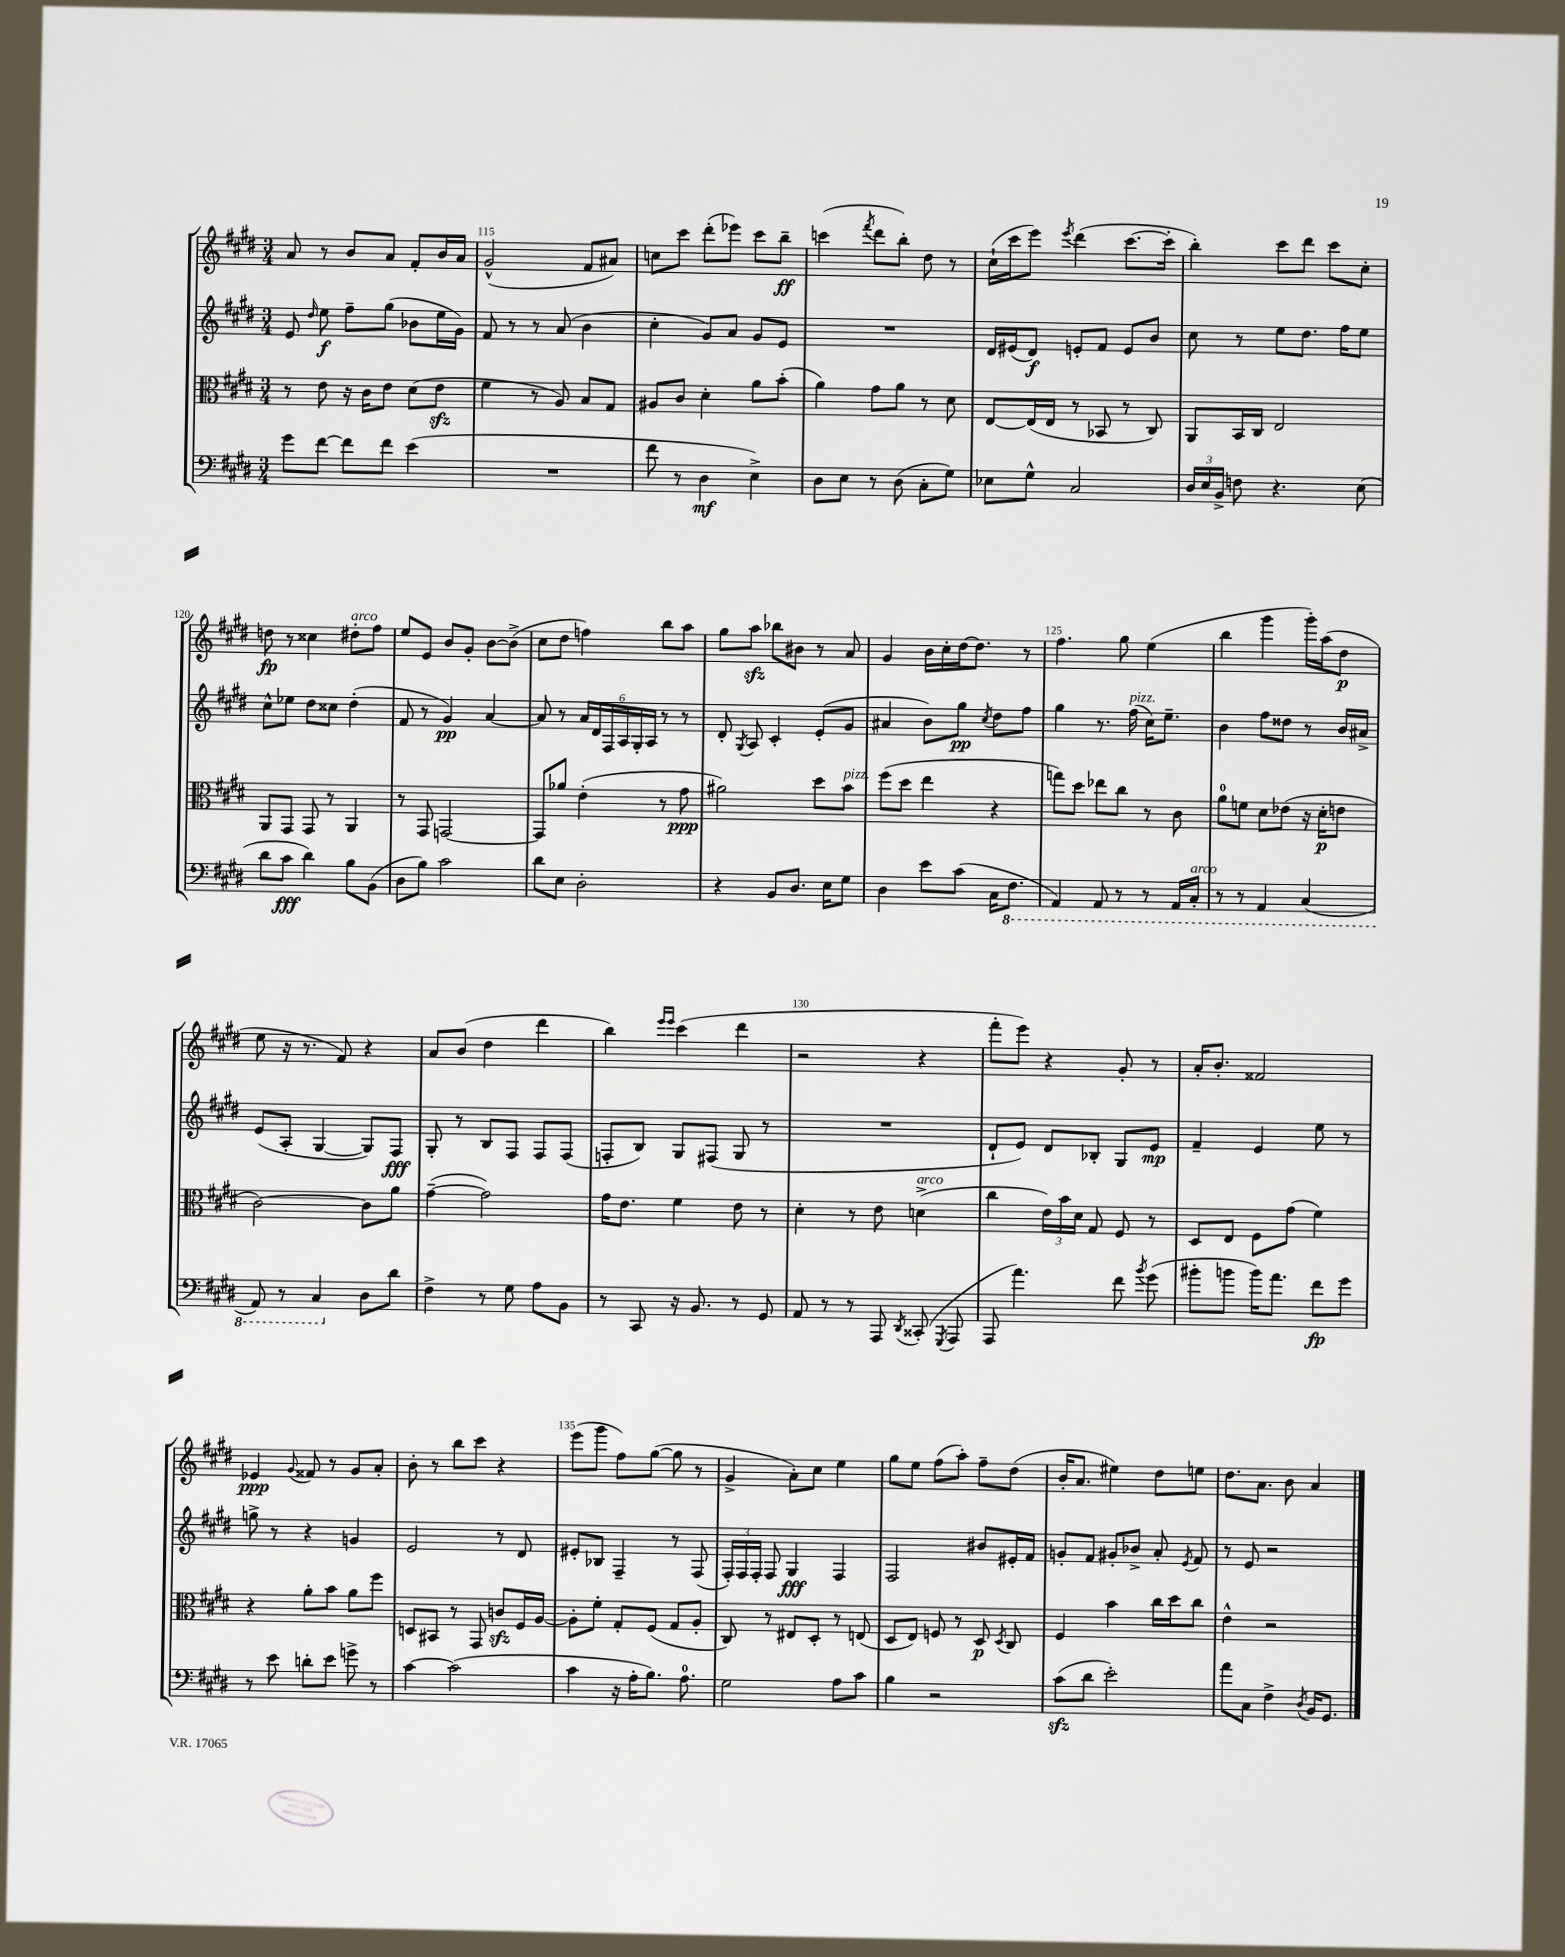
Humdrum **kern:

**kern	**dynam	**kern	**dynam	**kern	**dynam	**kern	**dynam
*part4	*part4	*part3	*part3	*part2	*part2	*part1	*part1
*staff4	*staff4	*staff3	*staff3	*staff2	*staff2	*staff1	*staff1
*clefF4	*	*clefC3	*	*clefG2	*	*clefG2	*
*k[f#c#g#d#]	*	*k[f#c#g#d#]	*	*k[f#c#g#d#]	*	*k[f#c#g#d#]	*
*M3/4	*	*M3/4	*	*M3/4	*	*M3/4	*
=114	=114	=114	=114	=114	=114	=114	=114
8g#\L	.	8r	.	8e/	.	8a/	.
.	.	.	.	16qqdd#/	.	.	.
[8f#\J	.	8e\	.	8ee\	f	8r	.
8f#\L]	.	16r	.	8ff#~\L	.	8b/L	.
.	.	16c#\KL	.	.	.	.	.
8f#\J	.	8e\J	.	(8gg#\J	.	8a/J	.
(4e\	.	(8d#\L	.	8b-X\L	.	8f#'/L	.
.	.	8ezz\J	.	16ee\L	.	16b/L	.
.	.	.	.	16g#\JJ)	.	16a/JJ	.
=115	=115	=115	=115	=115	=115	=115	=115
2.r	.	4f#\	.	8f#/	.	(2g#^^/	.
.	.	.	.	8r	.	.	.
.	.	8r	.	8r	.	.	.
.	.	8A/)	.	(8a/	.	.	.
.	.	8B/L	.	4b\	.	8f#/L	.
.	.	8G#/J	.	.	.	8a#X/J)	.
=116	=116	=116	=116	=116	=116	=116	=116
8f#\	.	8A#X/L	.	4cc#'\	.	8ccn\L	.
8r	.	8c#/J	.	.	.	8ccc#\J	.
4D#\	mf	4d#'\	.	8g#/L)	.	(8ddd#'\L	.
.	.	.	.	8a/J	.	8eee-X\J)	.
4E^\)	.	8a\L	.	8g#/L	.	8ccc#\L	.
.	.	(8b'\J	.	8e/J	.	8bb~\J	ff
=117	=117	=117	=117	=117	=117	=117	=117
8D#\L	.	4a\)	.	2.r	.	(4cccn\	.
8E\J	.	.	.	.	.	.	.
.	.	.	.	.	.	8qfff#/	.
8r	.	8g#\L	.	.	.	8ddd#\L	.
(8D#\	.	8a\J	.	.	.	8bb'\J)	.
8C#'\L	.	8r	.	.	.	8dd#\	.
8G#\J)	.	8d#\	.	.	.	8r	.
=118	=118	=118	=118	=118	=118	=118	=118
8E-X\L	.	[8E/L	.	16d#/LL	.	(16cc#`\LL	.
.	.	.	.	(16e#X/J	.	16ccc#\J	.
8G#^^\J	.	(16E/L]	.	8d#/J)	f	8eee\J)	.
.	.	16E/JJ	.	.	.	.	.
.	.	.	.	.	.	8qeee/	.
2C#/	.	8r	.	8en'/L	.	(4ddd#\	.
.	.	8BB-X/	.	8f#/J	.	.	.
.	.	8r	.	8e/L	.	[8.ccc#\L	.
.	.	8C#/)	.	8b/J	.	.	.
.	.	.	.	.	.	16ccc#'\Jk]	.
=119	=119	=119	=119	=119	=119	=119	=119
24D#/LL	.	8AA/L	.	8cc#\	.	4bb'\)	.
24E/	.	.	.	.	.	.	.
24BB^/JJ	.	.	.	.	.	.	.
8Fn\	.	16BB/L	.	8r	.	.	.
.	.	16C#/JJ	.	.	.	.	.
4.r	.	2E/	.	8ee\L	.	8ccc#\L	.
.	.	.	.	8.dd#\J	.	8ddd#\J	.
.	.	.	.	.	.	8ccc#\L	.
.	.	.	.	16ff#\KL	.	.	.
(8E\	.	.	.	8ee\J	.	8cc#'\J	.
!!LO:LB:g=z
=120	=120	=120	=120	=120	=120	=120	=120
8d#\L	.	8AA/L	.	8cc#^^\L	.	8ddn\	fp
8c#\J	fff	8GG#/J	.	8ee-X\J	.	8r	.
4d#\)	.	8GG#/	.	8dd#\L	.	4cc##X\	.
.	.	8r	.	8cc##X\J	.	.	.
!	!	!	!	!	!	!LO:TX:a:i:t=arco	!
8B\L	.	4AA/	.	(4dd#'\	.	8dd#X'\L	.
(8BB\J	.	.	.	.	.	8ff#\J	.
=121	=121	=121	=121	=121	=121	=121	=121
8D#\L	.	8r	.	8f#/	.	8ee/L	.
8B\J)	.	8GG#/	.	8r	.	8e/J	.
2c#\	.	[2GGn/	.	4g#/)	pp	8b/L	.
.	.	.	.	.	.	8g#'/J	.
.	.	.	.	[4a/	.	[8b\L	.
.	.	.	.	.	.	(8b^\J]	.
=122	=122	=122	=122	=122	=122	=122	=122
8d#\L	.	8GG/L]	.	8a/]	.	8cc#\L	.
8E\J	.	8a-X/J	.	8r	.	8dd#\J	.
2D#'\	.	(4e'\	.	24a/LL	.	4ffn\)	.
.	.	.	.	24d#/	.	.	.
.	.	.	.	24F#/	.	.	.
.	.	.	.	24A/	.	.	.
.	.	.	.	24G#'/	.	.	.
.	.	.	.	24A/JJ	.	.	.
.	.	8r	.	8r	.	8bb\L	.
.	.	8g#\	ppp	8r	.	8aa\J	.
=123	=123	=123	=123	=123	=123	=123	=123
4r	.	2a#X\)	.	8d#'/	.	8gg#\L	.
.	.	.	.	8qG#/	.	.	.
.	.	.	.	8A/	.	8aazz\J	.
8BB/L	.	.	.	4c#'/	.	8bb-X\L	.
8.D#/J	.	.	.	.	.	8b#X\J	.
.	.	8dd#\L	.	(8e'/L	.	8r	.
16E\KL	.	.	.	.	.	.	.
!	!	!LO:TX:a:i:t=pizz.	!	!	!	!	!
8G#\J	.	8b\J	.	8g#/J	.	8a/	.
=124	=124	=124	=124	=124	=124	=124	=124
4D#\	.	(8ff#\L	.	4a#X/	.	4g#/	.
.	.	8dd#\J	.	.	.	.	.
8e\L	.	4ee\	.	8b\L)	.	16b\LL	.
.	.	.	.	.	.	16cc#'\	.
(8c#\J	.	.	.	8gg#\J	pp	[16dd#\J	.
.	.	.	.	.	.	8.dd#\J]	.
.	.	.	.	8qcc#/	.	.	.
16C#\KL	.	4r	.	8dd#\L	.	.	.
*8ba	*	*	*	*	*	*	*
8.FF#\J	.	.	.	.	.	.	.
.	.	.	.	8ff#\J	.	8r	.
=125	=125	=125	=125	=125	=125	=125	=125
4AAA/)	.	8ggn\L)	.	4gg#\	.	4.ff#\	.
.	.	8dd#\J	.	.	.	.	.
8AAA/	.	8ee-X\L	.	8.r	.	.	.
8r	.	8cc#\J	.	.	.	8gg#\	.
!	!	!	!	!LO:TX:a:i:t=pizz.	!	!	!
.	.	.	.	(16ff#\	.	.	.
8r	.	8r	.	16cc#\KL)	.	(4ee\	.
.	.	.	.	8.ee~\J	.	.	.
16AAA/LL	.	8c#\	.	.	.	.	.
!LO:TX:a:i:t=arco	!	!	!	!	!	!	!
16CC#'/JJ	.	.	.	.	.	.	.
=126	=126	=126	=126	=126	=126	=126	=126
8r	.	8a\L	.	4b\	.	4bb\	.
8r	.	8fn\J	.	.	.	.	.
4AAA/	.	8d#\L	.	8ff#\L	.	4ggg#\	.
.	.	(8e-X\J	.	8dd##X\J	.	.	.
(4CC#/	.	16r	.	8r	.	16ggg#'\LL)	.
.	.	16d#'\KL	p	.	.	(16aa\J	.
.	.	8en\J	.	16b/LL	.	8dd#\J	p
.	.	.	.	16a#X^/JJ	.	.	.
!!LO:LB:g=z
=127	=127	=127	=127	=127	=127	=127	=127
8AAA/)	.	[2c#\)	.	(8e/L	.	8ee\	.
8r	.	.	.	8A'/J	.	16r	.
.	.	.	.	.	.	8.r	.
4CC#/	.	.	.	[4G#/	.	.	.
.	.	.	.	.	.	8f#/)	.
*X8ba	*	*	*	*	*	*	*
8D#\L	.	8c#\L]	.	8G#/L])	.	4r	.
8d#\J	.	8a\J	.	8F#/J	fff	.	.
=128	=128	=128	=128	=128	=128	=128	=128
4F#^\	.	([4g#~\	.	8G#'/	.	8a/L	.
.	.	.	.	8r	.	(8b/J	.
8r	.	2g#\])	.	8B/L	.	4dd#\	.
8G#\	.	.	.	8F#/J	.	.	.
8A\L	.	.	.	8F#/L	.	4ddd#\	.
8BB\J	.	.	.	(8F#/J	.	.	.
=129	=129	=129	=129	=129	=129	=129	=129
8r	.	16g#\KL	.	8Fn'/L	.	4bb\)	.
.	.	8.e\J	.	.	.	.	.
8CC#/	.	.	.	8B/J)	.	.	.
.	.	.	.	.	.	16qqeee/LL	.
.	.	.	.	.	.	16qqeee/JJ	.
16r	.	4f#\	.	8G#/L	.	(4ccc#\	.
8.BB/	.	.	.	.	.	.	.
.	.	.	.	(8F#X/J	.	.	.
8r	.	8e\	.	8G#/	.	4ddd#\	.
8GG#/	.	8r	.	8r	.	.	.
=130	=130	=130	=130	=130	=130	=130	=130
8AA/	.	4d#'\	.	2.r	.	2r	.
8r	.	.	.	.	.	.	.
8r	.	8r	.	.	.	.	.
8AAA/	.	8e\	.	.	.	.	.
8qDD#/	.	.	.	.	.	.	.
!	!	!LO:TX:a:i:t=arco	!	!	!	!	!
(8CC##X'/	.	(4dn^\	.	.	.	4r	.
8qGGG#/	.	.	.	.	.	.	.
8AAA/	.	.	.	.	.	.	.
=131	=131	=131	=131	=131	=131	=131	=131
8AAA/	.	4cc#\	.	8d#`/L	.	8fff#'\L	.
4.a\)	.	.	.	8e/J)	.	8eee\J)	.
.	.	24e\LL)	.	8d#/L	.	4r	.
.	.	24b\	.	.	.	.	.
.	.	24d#\JJ	.	.	.	.	.
.	.	8G#/	.	8B-X'/J	.	.	.
8f#\	.	8F#/	.	8G#/L	.	8g#'/	.
8qb/	.	.	.	.	.	.	.
(8g#\	.	8r	.	8e/J	mp	8r	.
=132	=132	=132	=132	=132	=132	=132	=132
8b#X'\L	.	8D#/L	.	4f#~/	.	16a'/KL	.
.	.	.	.	.	.	8.b'/J	.
8bn\J	.	8E/J	.	.	.	.	.
16b\KL)	.	8F#\L	.	4e/	.	2f##X/	.
8.a\J	.	.	.	.	.	.	.
.	.	(8g#\J	.	.	.	.	.
8f#\L	fp	4f#\)	.	8ee\	.	.	.
8g#\J	.	.	.	8r	.	.	.
!!LO:LB:g=z
=133	=133	=133	=133	=133	=133	=133	=133
8r	.	4r	.	8ggn^\	.	4e-X/	ppp
8e\	.	.	.	8r	.	.	.
.	.	.	.	.	.	8qqg#/	.
8dn'\L	.	8a'\L	.	4r	.	8f##X/	.
8e\J	.	8b\J	.	.	.	8r	.
8gn^\	.	8a\L	.	4gn/	.	8g#/L	.
8r	.	8ff#\J	.	.	.	8a'/J	.
=134	=134	=134	=134	=134	=134	=134	=134
[4c#\	.	8Dn/L	.	2e/	.	8b'\	.
.	.	8BB#X/J	.	.	.	8r	.
(2c#\]	.	8r	.	.	.	8bb\L	.
.	.	8GG#/	.	.	.	8ccc#\J	.
.	.	8cnzz/L	.	8r	.	4r	.
.	.	16F#/L	.	8d#/	.	.	.
.	.	[16A/JJ	.	.	.	.	.
=135	=135	=135	=135	=135	=135	=135	=135
4c#\	.	8A'\L]	.	8e#X'/L	.	(8eee\L	.
.	.	8f#'\J	.	8B-X/J	.	8ggg#\J	.
16r	.	8G#'/L	.	4F#~/	.	8ff#\L)	.
16A'\KL	.	.	.	.	.	.	.
8.B\J)	.	(8F#/J	.	.	.	([8gg#\J	.
.	.	8G#/L	.	8r	.	8gg#\]	.
8.A\	.	.	.	.	.	.	.
.	.	8A'/J	.	(8F#/	.	8r	.
=136	=136	=136	=136	=136	=136	=136	=136
2G#\	.	8C#/)	.	24F#'/LL)	.	4g#^/	.
.	.	.	.	24F#/	.	.	.
.	.	.	.	24F#'/JJ	.	.	.
.	.	8r	.	8F#/	.	.	.
.	.	8E#X/L	.	4G#/	fff	8a'\L)	.
.	.	8D#'/J	.	.	.	8cc#\J	.
8A\L	.	8r	.	4F#/	.	4ee\	.
8c#\J	.	(8En/	.	.	.	.	.
=137	=137	=137	=137	=137	=137	=137	=137
4B\	.	8D#/L	.	2F#/	.	8gg#\L	.
.	.	8E/J)	.	.	.	8ee\J	.
2r	.	8Fn/	.	.	.	(8ff#\L	.
.	.	8r	.	.	.	8aa'\J)	.
.	.	8D#/	p	8b#X/L	.	8ff#~\L	.
.	.	8qD#/	.	.	.	.	.
.	.	8C#/	.	16e#X'/L	.	(8dd#\J	.
.	.	.	.	16f#/JJ	.	.	.
=138	=138	=138	=138	=138	=138	=138	=138
(8c#zz\L	.	4F#/	.	8gn'/L	.	16b'/KL	.
.	.	.	.	.	.	8.a/J	.
8d#\J	.	.	.	8f#/J	.	.	.
2e'\)	.	4b\	.	8g#X'/L	.	4ee#X\)	.
.	.	.	.	8b-X^/J	.	.	.
.	.	16cc#\LL	.	8a'/	.	8dd#\L	.
.	.	16dd#\J	.	.	.	.	.
.	.	.	.	8qe/	.	.	.
.	.	8cc#\J	.	8f#/	.	8een\J	.
=139	=139	=139	=139	=139	=139	=139	=139
8a\L	.	4e^^\	.	8r	.	8.dd#\L	.
8C#\J	.	.	.	8e/	.	.	.
.	.	.	.	.	.	8.a\J	.
4F#^\	.	2r	.	2r	.	.	.
.	.	.	.	.	.	8b\	.
8qD#/	.	.	.	.	.	.	.
16BB/KL	.	.	.	.	.	4a/	.
8.GG#/J	.	.	.	.	.	.	.
==	==	==	==	==	==	==	==
*-	*-	*-	*-	*-	*-	*-	*-
